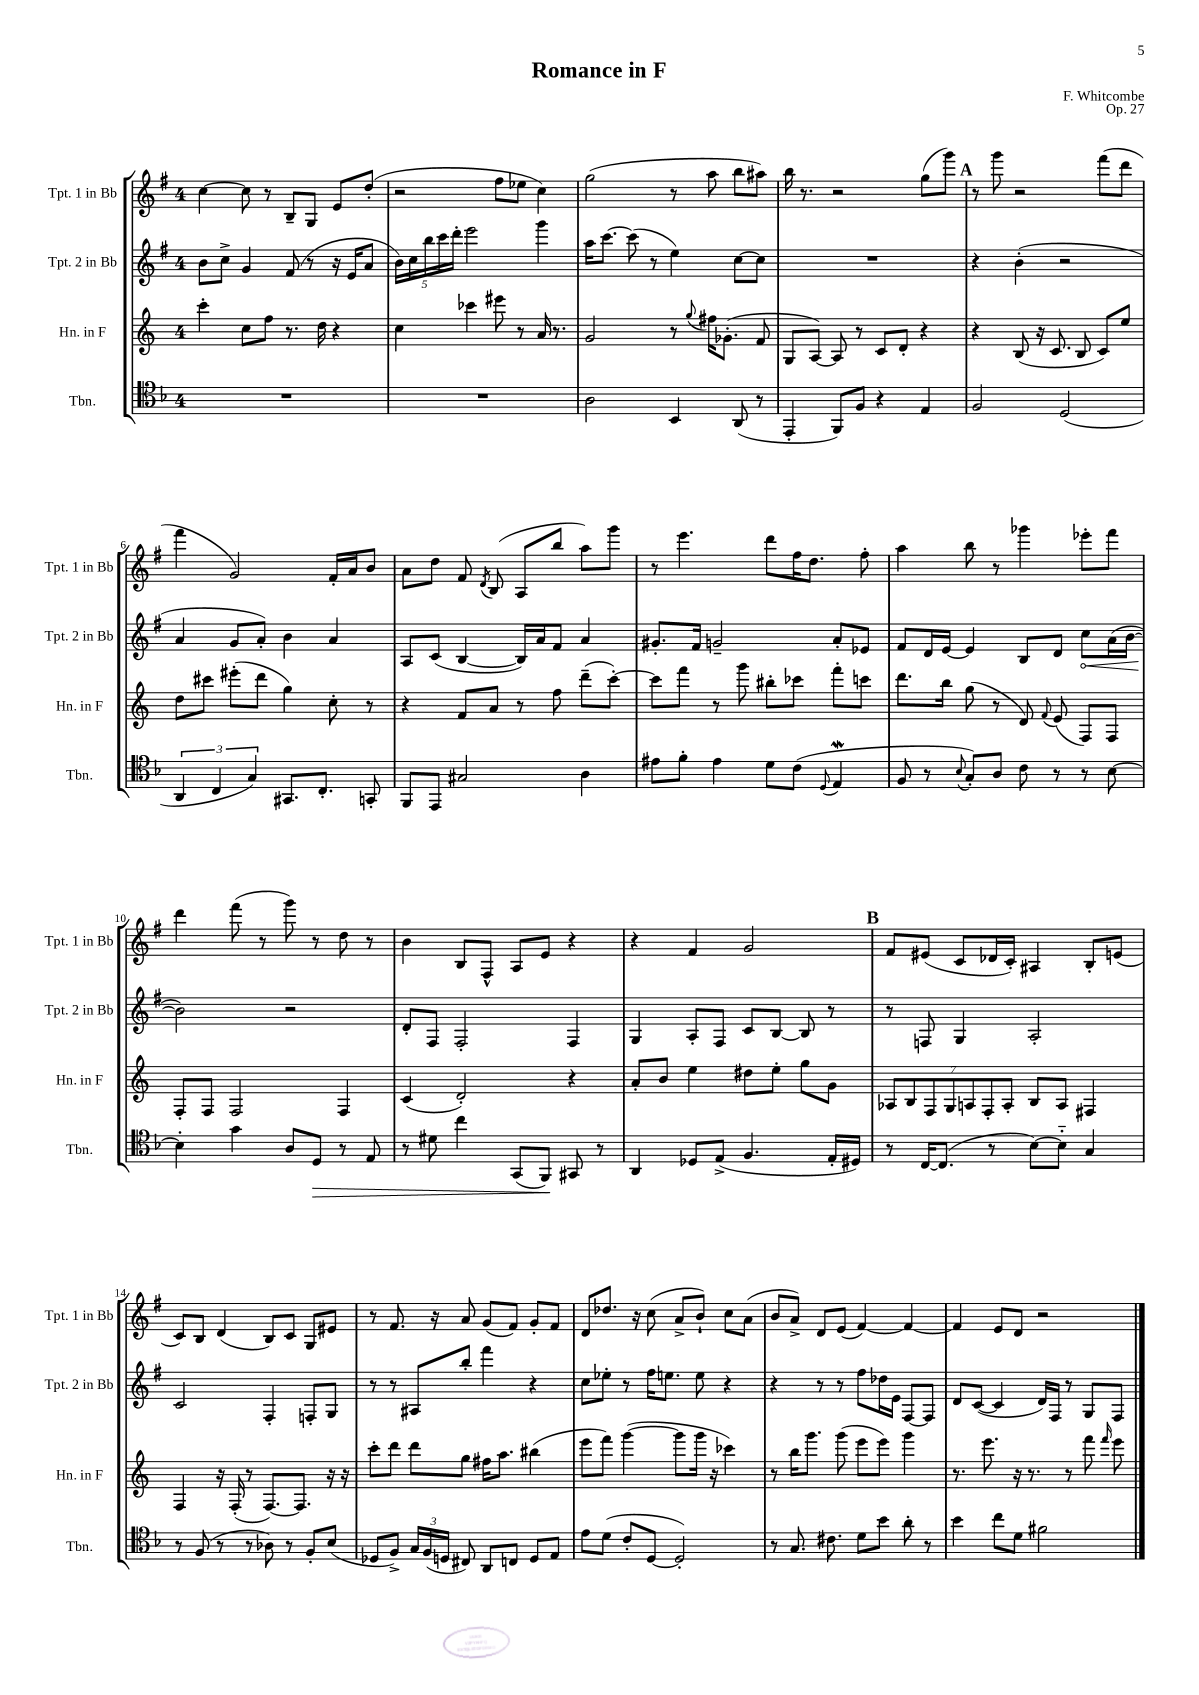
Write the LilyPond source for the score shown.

\header { title = "Romance in F" composer = "F. Whitcombe" opus = "Op. 27" }
<<
\new StaffGroup <<
\new Staff = "s0" \with { instrumentName = "Tpt. 1 in Bb" shortInstrumentName = "Tpt. 1 in Bb" } {
    \clef treble \key g \major \once \override Staff.TimeSignature.style = #'single-digit \time 4/4
    \autoBeamOff c''4~ c''8 r8 b8[-- g8] e'8[ d''8]-.( |
    r2 fis''8[ ees''8] c''4) |
    g''2( r8 a''8 b''8[ ais''8]) |
    b''16 r8. r2 g''8[( g'''8]) |
    \mark \markup { \bold "A" } r8 g'''8 r2 fis'''8[( d'''8] |
    fis'''4 g'2) fis'16[-. a'16 b'8] |
    a'8[ d''8] fis'8 \acciaccatura { d'8 } b8( a8[ b''8] a''8[) g'''8] |
    r8 e'''4. d'''8[ fis''16 d''8.] fis''8-. |
    a''4 b''8 r8 ges'''4 ees'''8[-. fis'''8] |
    d'''4 fis'''8( r8 g'''8) r8 d''8 r8 |
    b'4 b8[ fis8]-^ a8[ e'8] r4 |
    r4 fis'4 g'2 |
    \mark \markup { \bold "B" } fis'8[ eis'8]( c'8[ des'16 c'16]-.) ais4 b8[-. e'8]( |
    c'8[) b8] d'4( b8[) c'8] g8[ eis'8] |
    r8 fis'8. r16 a'8 g'8[( fis'8]) g'8[-. fis'8] |
    d'8[ des''8.] r16 c''8( a'8[-> b'8]-!) c''8[ a'8]( |
    b'8[ a'8]->) d'8[ e'8]( fis'4~) fis'4~ |
    fis'4 e'8[ d'8] r2 \bar "|." |
}
\new Staff = "s1" \with { instrumentName = "Tpt. 2 in Bb" shortInstrumentName = "Tpt. 2 in Bb" } {
    \clef treble \key g \major \once \override Staff.TimeSignature.style = #'single-digit \time 4/4
    \autoBeamOff b'8[ c''8]-> g'4 fis'8( r8 r16 e'16[ a'8] |
    \tuplet 5/4 { b'16[) c''16 b''16 c'''16 d'''16]-. } e'''2 g'''4 |
    a''16[ c'''8.]~ c'''8( r8 e''4) c''8[~ c''8] |
    R1 |
    \mark \markup { \bold "A" } r4 b'4-.( r2 |
    a'4 g'8[ a'8]-.) b'4 a'4 |
    a8[ c'8]( b4~ b16[) a'16 fis'8] a'4 |
    gis'8.[-. fis'16] g'2-- a'8[-. ees'8] |
    fis'8[ d'16 e'16]~ e'4 b8[ d'8] \once \override Hairpin.circled-tip = ##t c''8[\< a'16( b'16]~ |
    b'2\!) r2 |
    d'8[-. fis8] fis2-. fis4 |
    g4 a8[-. fis8] c'8[ b8]~ b8 r8 |
    \mark \markup { \bold "B" } r8 f8 g4 a2-. |
    c'2 fis4-. f8[-. g8] |
    r8 r8 ais8[ b''8]-. fis'''4 r4 |
    c''8[ ees''8]-. r8 fis''16[ e''8.] e''8 r4 |
    r4 r8 r8 fis''8[ des''16 e'16] fis8[~ fis8] |
    d'8[ c'8]~( c'4 d'16[) fis16] r8 g8[ fis8] \bar "|." |
}
\new Staff = "s2" \with { instrumentName = "Hn. in F" shortInstrumentName = "Hn. in F" } {
    \clef treble \key c \major \once \override Staff.TimeSignature.style = #'single-digit \time 4/4
    \autoBeamOff c'''4-. c''8[ f''8] r8. d''16 r4 |
    c''4 ces'''4 eis'''8 r8 a'16 r8. |
    g'2 r8 \appoggiatura { g''8 } fis''16[ ges'8.]-.( f'8 |
    g8[ a8]~) a8 r8 c'8[ d'8]-. r4 |
    \mark \markup { \bold "A" } r4 b8( r16 c'8. b8 c'8[) e''8] |
    d''8[ cis'''8] eis'''8[-.( d'''8] g''4) c''8-. r8 |
    r4 f'8[ a'8] r8 f''8 d'''8[--( c'''8]~-.) |
    c'''8[ f'''8] r8 g'''8 bis''8[-. ces'''8] f'''8[-. c'''8] |
    d'''8.[ b''16] g''8( r8 d'8) \appoggiatura { f'8 } e'8( f8[) f8] |
    f8[-. f8] f2 f4 |
    c'4( d'2-.) r4 |
    a'8[-. b'8] e''4 dis''8[ e''8]-. g''8[ g'8] |
    \mark \markup { \bold "B" } \tuplet 7/4 { aes8[ b8 f8 g8 a8 f8-. a8]-. } b8[ a8] fis4 |
    f4 r16 f16-.( r8 f8.[~) f8.] r16 r16 |
    c'''8[-. d'''8] d'''8[ g''8] fis''16[ a''8.] bis''4( |
    e'''8[ f'''8]) g'''4~( g'''8[ g'''16] r16 ces'''4) |
    r8 b''16[ g'''8.] g'''8( e'''8[ e'''8]) g'''4 |
    r8. e'''8. r16 r8. r8 f'''8 \grace { f'''16 } e'''8 \bar "|." |
}
\new Staff = "s3" \with { instrumentName = "Tbn." shortInstrumentName = "Tbn." } {
    \clef tenor \key f \major \once \override Staff.TimeSignature.style = #'single-digit \time 4/4
    \autoBeamOff R1 |
    R1 |
    a2 bes,4 a,8( r8 |
    e,4-. f,8[) f8] r4 e4 |
    \mark \markup { \bold "A" } f2 d2( |
    \tuplet 3/2 { a,4 c4 g4) } gis,8.[ c8.]-. g,8-. |
    f,8[ e,8] gis2 a4 |
    eis'8[ f'8]-. eis'4 d'8[ c'8]( \appoggiatura { d8 } e4\mordent |
    f8 r8 \appoggiatura { bes8 } g8[-.) a8] c'8 r8 r8 bes8~ |
    bes4-. g'4 a8[ d8]\> r8 e8 |
    r8 dis'8 c''4 g,8[( f,8]\!) gis,8 r8 |
    a,4 des8[ e8]->( f4. e16[-. dis16]) |
    \mark \markup { \bold "B" } r8 c16[~ c8.]( r8 bes8[~) bes8]-_ g4 |
    r8 f8( r8 r8 aes8) r8 f8[-. bes8]( |
    des8[ f8]->) \tuplet 3/2 { g16[ f16( d16] } cis8) a,8[ c8] d8[ e8] |
    e'8[ d'8]( c'8[-. d8]~ d2-.) |
    r8 g8. cis'8. d'8[ bes'8] a'8-. r8 |
    bes'4 c''8[ d'8] fis'2 \bar "|." |
}
>>
>>
